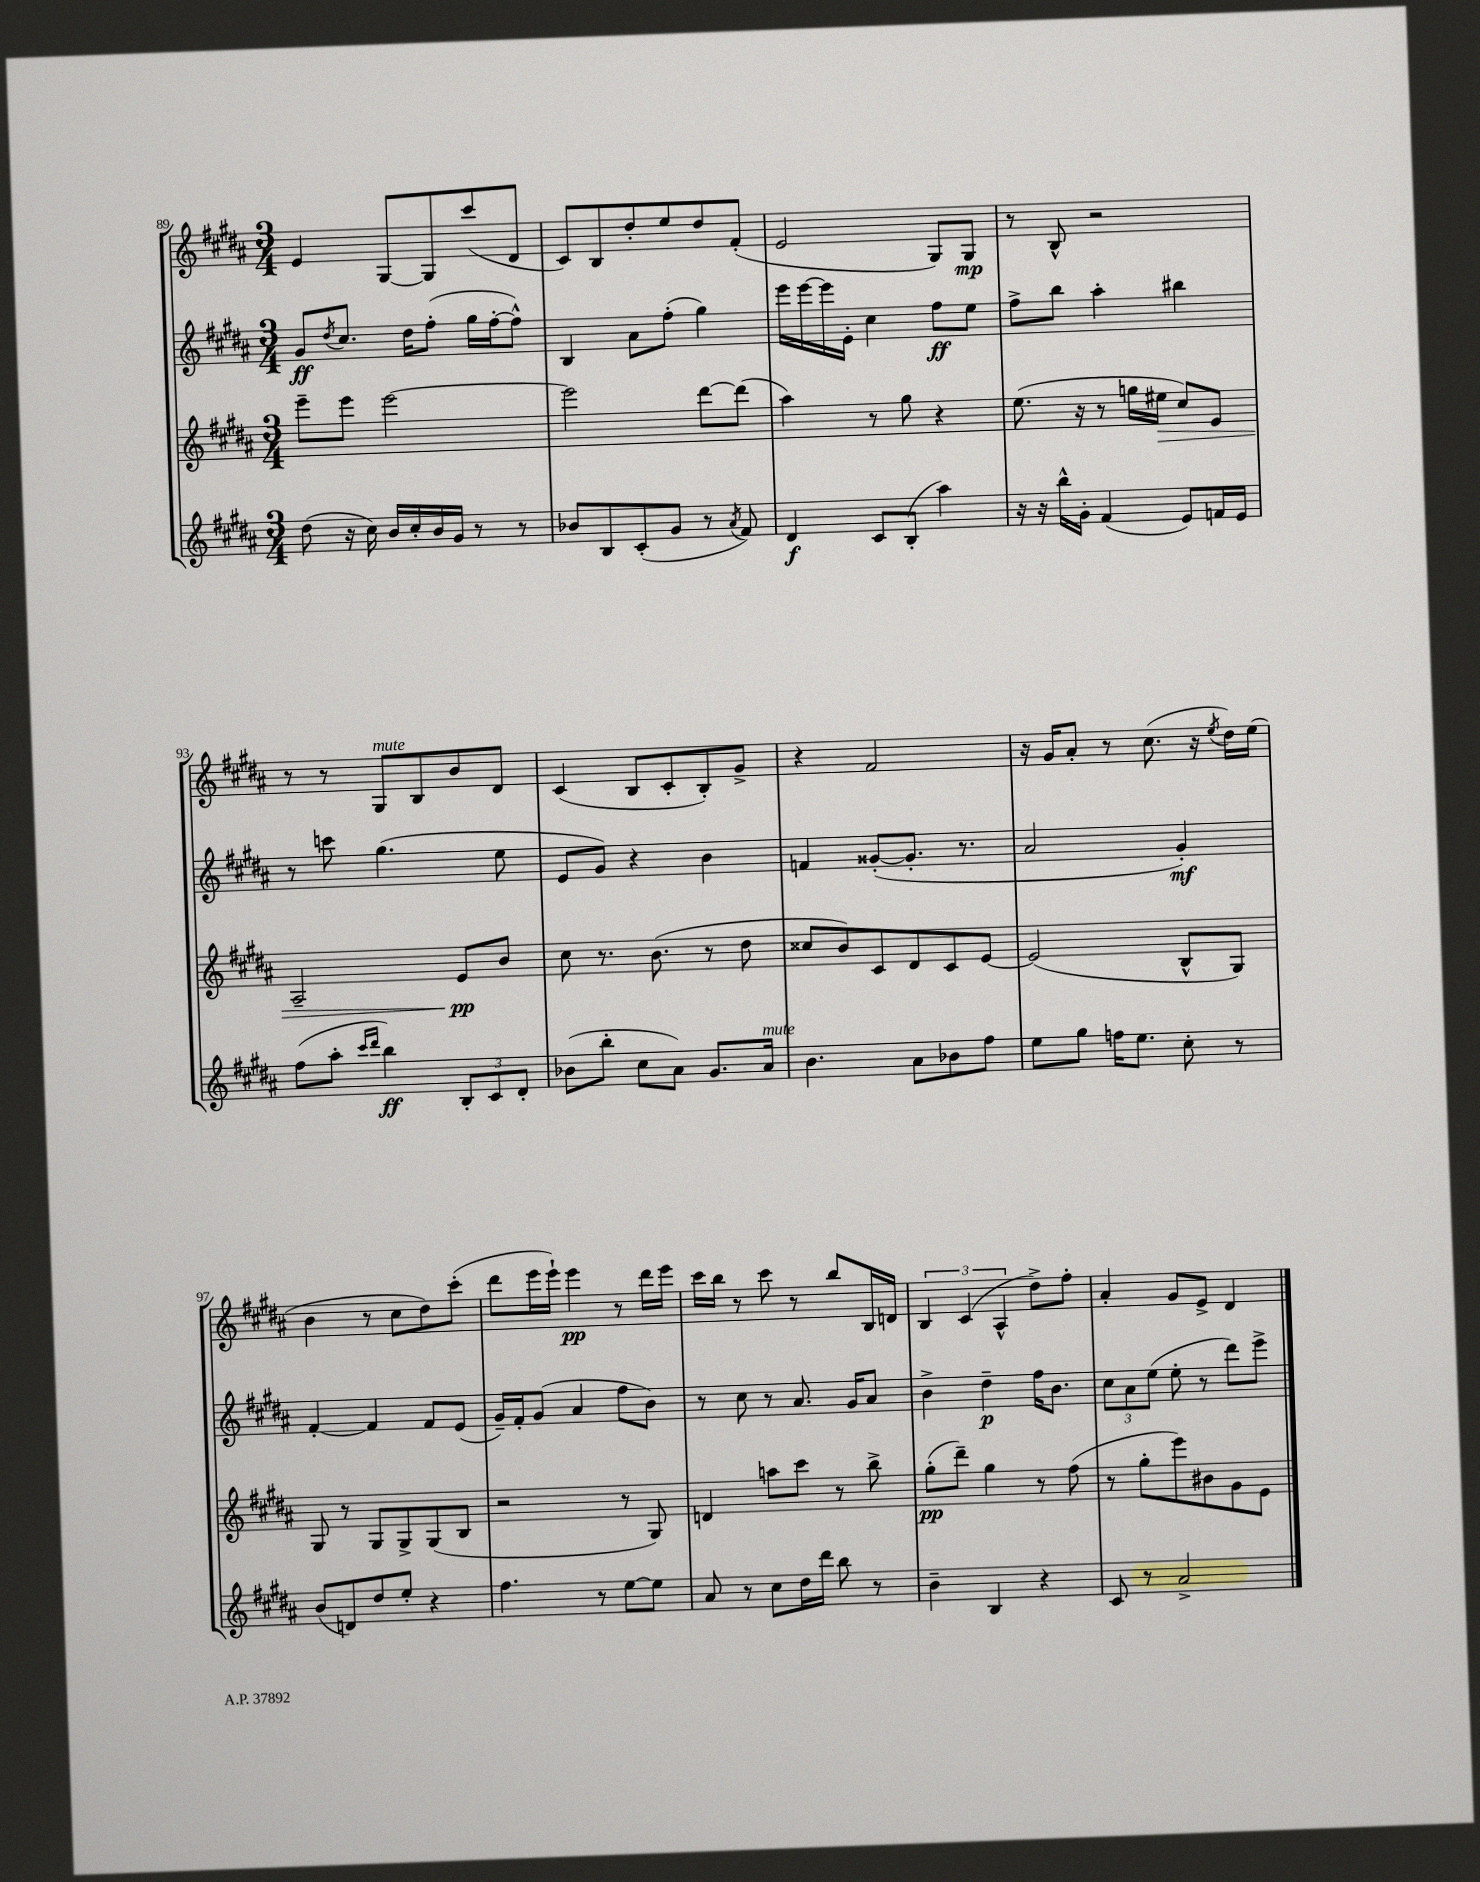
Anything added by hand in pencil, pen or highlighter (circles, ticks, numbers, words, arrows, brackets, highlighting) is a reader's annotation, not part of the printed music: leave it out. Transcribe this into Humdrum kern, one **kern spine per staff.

**kern	**kern	**kern	**kern
*staff4	*staff3	*staff2	*staff1
*clefG2	*clefG2	*clefG2	*clefG2
*k[f#c#g#d#a#]	*k[f#c#g#d#a#]	*k[f#c#g#d#a#]	*k[f#c#g#d#a#]
*M3/4	*M3/4	*M3/4	*M3/4
(8dd#	8eee~	8g#	4e
.	.	8qdd#	.
16r	8eee	8.cc#	.
16cc#)	.	.	.
16b	[2eee	.	[8G#
16cc#'	.	16dd#	.
16b	.	(8ff#'	8G#]
16g#	.	.	.
8r	.	16gg#	(8ccc#
.	.	[16ff#'	.
8r	.	8ff#^^])	8d#
=	=	=	=
8b-	2eee]	4B	8c#)
8B	.	.	8B
(8c#'	.	8a#	8dd#'
8g#	.	(8ff#'	8ee
8r	[8ddd#	4gg#)	8dd#
8qa#	.	.	.
8f#)	(8ddd#]	.	(8f#'
=	=	=	=
4d#	4aa#)	16eee	2e
.	.	[16eee	.
.	.	16eee]	.
.	.	16e'	.
8c#	8r	4cc#	.
(8B'	8gg#	.	.
4aa#)	4r	8ff#	8G#)
.	.	8ee	8G#
=	=	=	=
16r	(8.ee	8ff#^	8r
16r	.	.	.
16bb^^	.	8bb	8B^^
16g#'	16r	.	.
(4f#	8r	4aa#'	2r
.	16gg	.	.
.	16ee#	.	.
8e)	8cc#)	4bb#	.
16f	8e	.	.
16e	.	.	.
=	=	=	=
(8ff#	2A#~	8r	8r
8aa#'	.	8ccc	8r
16qqccc#	.	.	.
16qqddd#	.	.	.
4bb)	.	(4.gg#	8G#
.	.	.	8B
12B'	8e	.	8b
12c#	.	.	.
.	8b	8ee	8d#
12d#'	.	.	.
=	=	=	=
(8b-	8cc#	8e	(4c#
8bb'	8.r	8g#)	.
8cc#	.	4r	8B
.	(8.b	.	.
8a#)	.	.	8c#'
8.g#	8r	4b	8B')
.	8dd#	.	8g#^
16a#	.	.	.
=	=	=	=
4.b	8cc##	4f	4r
.	8b)	.	.
.	8c#	([8g##'	2f#
8a#	8d#	8.g##']	.
8b-	8c#	.	.
.	.	8.r	.
8ff#	[8e	.	.
=	=	=	=
8ee	(2e]	2a#	16r
.	.	.	16g#
8gg#	.	.	8a#'
16ff	.	.	8r
8.ee	.	.	.
.	.	.	(8.cc#
8cc#'	8B^^	4g#')	.
.	.	.	16r
.	.	.	8qee
8r	8G#)	.	16dd#)
.	.	.	(16ee
=	=	=	=
(8b	8G#	[4f#'	4b
8d)	8r	.	.
8dd#	8G#	4f#]	8r
8ee'	8G#^	.	8cc#
4r	(8G#	8f#	8dd#)
.	8B	(8e	(8ccc#'
=	=	=	=
4.ff#	2r	16g#~)	8ddd#
.	.	16f#'	.
.	.	(8g#	16eee
.	.	.	16eee`)
.	.	4a#	4eee
8r	.	.	.
[8ee	8r	8ff#	8r
8ee]	8G#)	8b)	16ddd#
.	.	.	16eee
=	=	=	=
8a#	4d	8r	16ccc#
.	.	.	16bb
8r	.	8cc#	8r
8cc#	8aa	8r	8ccc#
16dd#	8ccc#	8.a#	8r
16ddd#	.	.	.
8bb	8r	.	8bb
.	.	16g#	.
8r	8bb^	8a#	16B
.	.	.	16d
=	=	=	=
4b~	(8gg#'	4b^	6B
.	8ddd#~)	.	.
.	.	.	(6c#
4B	4gg#	4dd#~	.
.	.	.	6A#^^
4r	8r	16ff#	8dd#^)
.	.	8.b	.
.	(8ff#	.	8ff#'
=	=	=	=
8c#	8r	12cc#	4a#'
.	.	12a#	.
8r	8gg#'	.	.
.	.	(12ee	.
2a#^	8eee)	8ee'	8g#
.	8b#	8r	8e^
.	8g#	8ddd#)	4d#
.	8e	8eee^	.
==	==	==	==
*-	*-	*-	*-
